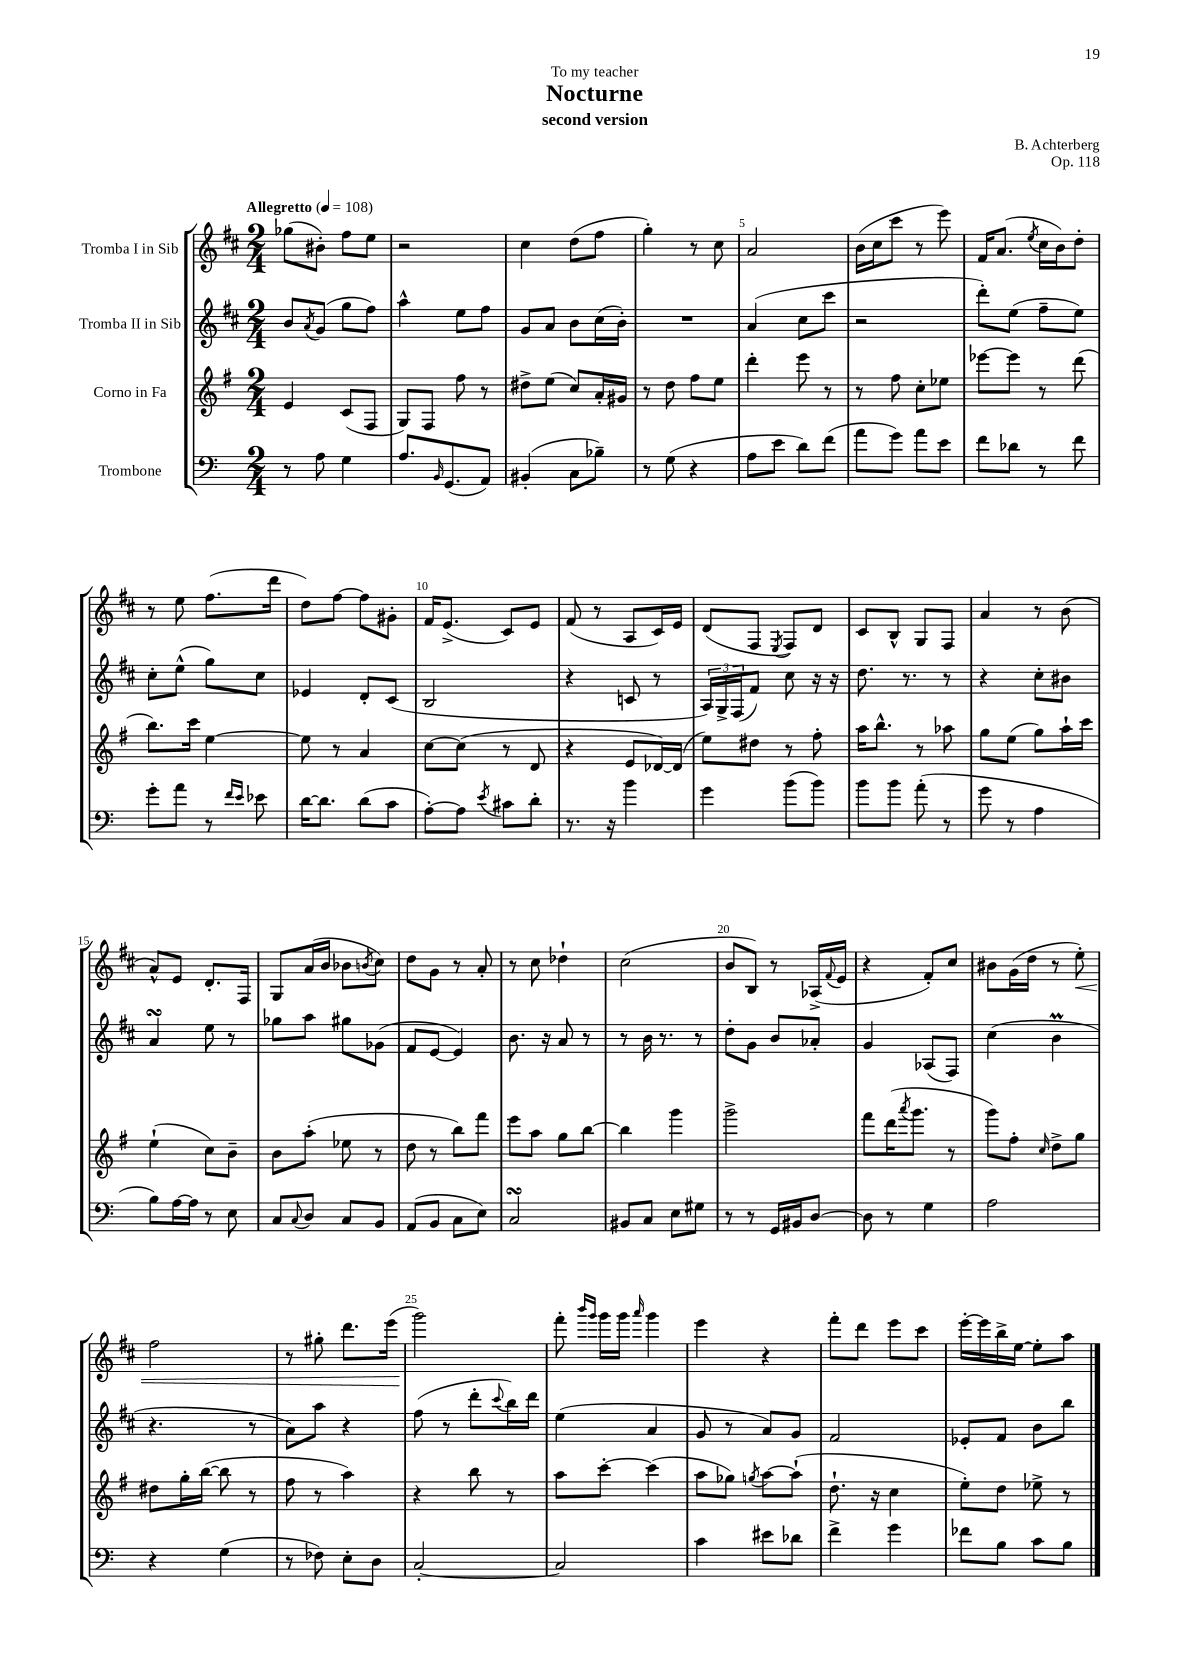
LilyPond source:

\header { title = "Nocturne" composer = "B. Achterberg" subtitle = "second version" dedication = "To my teacher" opus = "Op. 118" }
<<
\new StaffGroup <<
\new Staff = "s0" \with { instrumentName = "Tromba I in Sib" } {
    \clef treble \key d \major \numericTimeSignature \time 2/4 \tempo "Allegretto" 4 = 108
    ges''8( bis'8-.) fis''8 e''8 |
    r2 |
    cis''4 d''8( fis''8 |
    g''4-.) r8 cis''8 |
    a'2 |
    b'16( cis''16 cis'''8 r8 e'''8) |
    fis'16 a'8.( \acciaccatura { e''8 } cis''16 b'16) d''8-. |
    r8 e''8 fis''8.( d'''16 |
    d''8) fis''8~ fis''8 gis'8-. |
    fis'16 e'8.->( cis'8) e'8 |
    fis'8( r8 a8 cis'16) e'16 |
    d'8( fis8 \acciaccatura { e8 } fis8) d'8 |
    cis'8 b8-^ g8 fis8 |
    a'4 r8 b'8( |
    a'8-^) e'8 d'8.-. fis16 |
    g8 a'16( b'16 bes'8 \acciaccatura { b'8 } cis''8) |
    d''8 g'8 r8 a'8-. |
    r8 cis''8 des''4-! |
    cis''2( |
    b'8 b8) r8 aes16->( \appoggiatura { fis'8 } e'16 |
    r4 fis'8-.) cis''8 |
    bis'8 g'16( d''16 r8 e''8-.\<) |
    fis''2 |
    r8 gis''8-. d'''8. e'''16( |
    g'''2\!) |
    fis'''8-. \grace { b'''16 g'''16 } g'''16 g'''16 \grace { a'''16 } g'''4 |
    e'''4 r4 |
    fis'''8-. d'''8 e'''8 cis'''8 |
    e'''16~-. e'''16 b''16-> e''16~ e''8-. a''8 \bar "|." |
}
\new Staff = "s1" \with { instrumentName = "Tromba II in Sib" } {
    \clef treble \key d \major \numericTimeSignature \time 2/4
    b'8 \acciaccatura { a'8 } g'8( g''8 fis''8) |
    a''4-^ e''8 fis''8 |
    g'8 a'8 b'8 cis''16( b'16-.) |
    R2 |
    a'4( cis''8 cis'''8 |
    r2 |
    d'''8-.) e''8( fis''8-- e''8) |
    cis''8-. e''8-^( g''8) cis''8 |
    ees'4 d'8-. cis'8( |
    b2 |
    r4 c'8 r8 |
    \tuplet 3/2 { a16) g16-> fis16( } fis'8) cis''8 r16 r16 |
    d''8. r8. r8 |
    r4 cis''8-. bis'8 |
    a'4\turn e''8 r8 |
    ges''8 a''8 gis''8 ges'8( |
    fis'8 e'8~ e'4) |
    b'8. r16 a'8 r8 |
    r8 b'16 r8. r8 |
    d''8-. g'8 b'8 aes'8-. |
    g'4 aes8( fis8) |
    cis''4( b'4\prall |
    r4. r8 |
    a'8) a''8 r4 |
    fis''8( r8 d'''8-. \appoggiatura { cis'''8 } b''16) d'''16 |
    e''4( a'4 |
    g'8 r8 a'8) g'8 |
    fis'2 |
    ees'8-. fis'8 b'8 b''8 \bar "|." |
}
\new Staff = "s2" \with { instrumentName = "Corno in Fa" } {
    \clef treble \key g \major \numericTimeSignature \time 2/4
    e'4 c'8( fis8 |
    g8) fis8 fis''8 r8 |
    dis''8-> e''8( c''8) a'16-. gis'16 |
    r8 d''8 fis''8 e''8 |
    d'''4-. e'''8 r8 |
    r8 fis''8 c''8-. ees''8 |
    ees'''8~ ees'''8 r8 d'''8( |
    b''8.) c'''16 e''4~ |
    e''8 r8 a'4 |
    c''8~ c''8( r8 d'8 |
    r4 e'8 des'16~) des'16( |
    e''8) dis''8 r8 fis''8-. |
    a''16 b''8.-^ r8 aes''8 |
    g''8 e''8( g''8) a''16-! c'''16 |
    e''4-!( c''8) b'8-- |
    b'8 a''8-.( ees''8 r8 |
    d''8 r8 b''8) fis'''8 |
    e'''8 a''8 g''8 b''8~ |
    b''4 g'''4 |
    g'''2-> |
    fis'''8 d'''16( \acciaccatura { a'''8 } g'''8. r8 |
    g'''8) fis''8-. \grace { c''16 } d''8-> g''8 |
    dis''8 g''16-. b''16~( b''8 r8 |
    fis''8 r8 a''4) |
    r4 b''8 r8 |
    a''8 c'''8~-. c'''4( |
    a''8 ges''8) \acciaccatura { g''8 } a''8~ a''8-!( |
    d''8.-! r16 c''4 |
    e''8-.) d''8 ees''8-> r8 \bar "|." |
}
\new Staff = "s3" \with { instrumentName = "Trombone" } {
    \clef bass \key c \major \numericTimeSignature \time 2/4
    r8 a8 g4 |
    a8. \grace { b,16 } g,8.( a,8) |
    bis,4-.( c8 bes8--) |
    r8 g8( r4 |
    a8 e'8 d'8) f'8( |
    a'8 g'8) a'8 e'8 |
    f'8 des'8 r8 f'8 |
    g'8-. a'8 r8 \grace { f'16 e'16 } ees'8 |
    d'16~ d'8. d'8( c'8 |
    a8~-.) a8 \acciaccatura { e'8 } cis'8 d'8-. |
    r8. r16 b'4 |
    g'4 b'8( b'8) |
    b'8 b'8 a'8-.( r8 |
    g'8 r8 a4 |
    b8) a16~ a16 r8 e8 |
    c8 \appoggiatura { c8 } d8 c8 b,8 |
    a,8( b,8 c8 e8) |
    c2\turn |
    bis,8 c8 e8 gis8 |
    r8 r8 g,16 bis,16 d8~ |
    d8 r8 g4 |
    a2 |
    r4 g4( |
    r8 fes8) e8-. d8 |
    c2~-. |
    c2 |
    c'4 eis'8 des'8 |
    f'4-> g'4 |
    fes'8 b8 c'8 b8 \bar "|." |
}
>>
>>
\layout { \context { \Score \override BarNumber.break-visibility = ##(#f #t #t) barNumberVisibility = #(every-nth-bar-number-visible 5) } }
